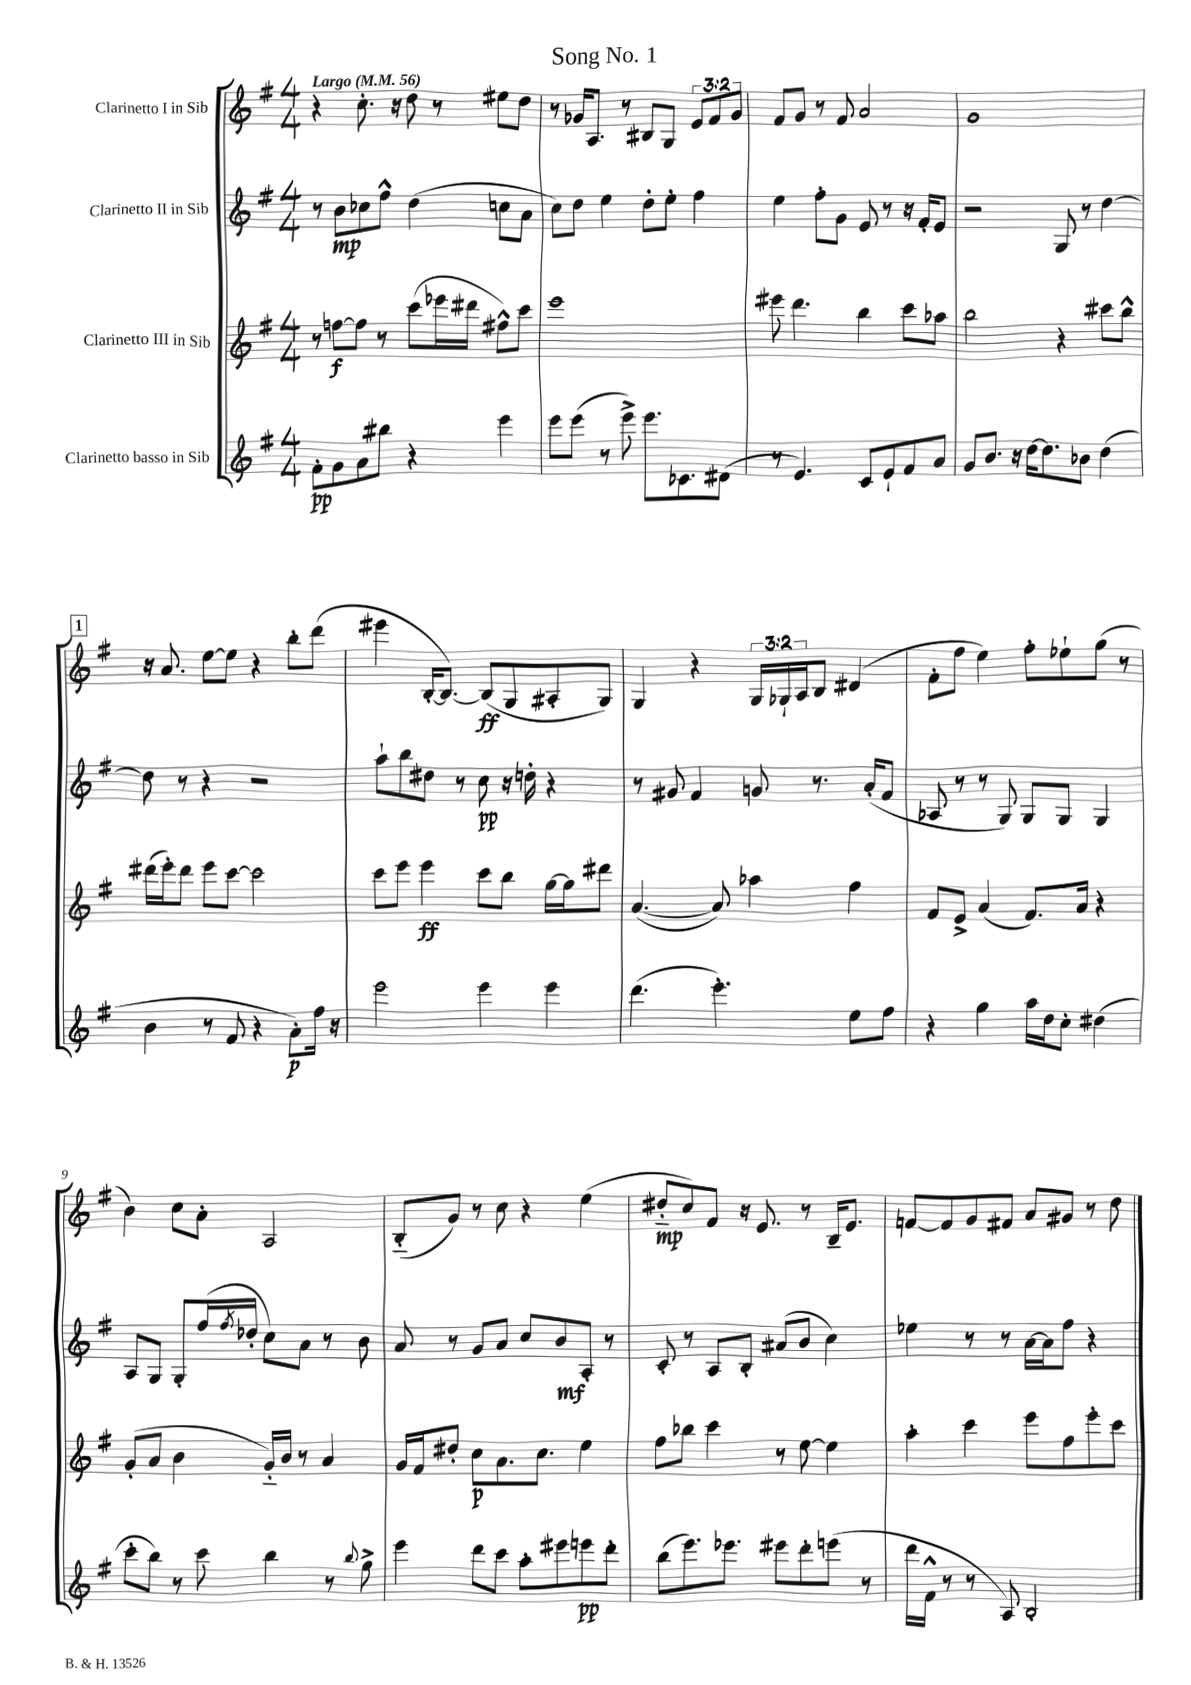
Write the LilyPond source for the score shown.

\header { title = "Song No. 1" }
<<
\new StaffGroup <<
\new Staff = "s0" \with { instrumentName = "Clarinetto I in Sib" } {
    \clef treble \key g \major \numericTimeSignature \time 4/4 \override Staff.TupletNumber.text = #tuplet-number::calc-fraction-text \tempo "Largo" 4 = 56
    r4 c''8.-. r16 d''8 r8 eis''8 d''8 |
    r8 ges'16 a8. r8 bis8 g8 \tuplet 3/2 { e'8 fis'8 ges'8 } |
    fis'8 g'8 r8 fis'8 a'2 |
    g'1 |
    \mark \markup { \box "1" } r16 a'8. e''8~ e''8 r4 b''8-. d'''8( |
    eis'''4 b16~-. b8.~) b8\ff( g8 ais8-. g8) |
    g4 r4 \tuplet 3/2 { g16 ges16-! a16 } b8 dis'4( |
    fis'8-. fis''8 e''4) fis''8-. ees''8-! g''8( r8 |
    b'4) c''8 a'8-. a2 |
    b8-_( g'8) r8 c''8 r4 e''4( |
    dis''8-_\mp c''8) fis'8 r16 e'8. r8 b16-- e'8. |
    f'8~ f'8 g'8 fis'8 a'8 gis'8 r8 d''8 \bar "|." |
}
\new Staff = "s1" \with { instrumentName = "Clarinetto II in Sib" } {
    \clef treble \key g \major \numericTimeSignature \time 4/4
    r8 b'8\mp ces''8 fis''8-^ d''4( c''8 a'8 |
    c''8) d''8 e''4 d''8-. e''8-. fis''4 |
    e''4 fis''8-. g'8 e'8 r8 r16 fis'16-. e'8 |
    r2 g8 r8 d''4~ |
    \mark \markup { \box "1" } d''8 r8 r4 r2 |
    a''8-! b''8 dis''8 r8 c''8\pp r16 d''16-. r4 |
    r8 gis'8 fis'4 g'8 r8. a'16-.( fis'8 |
    aes8 r8 r8 g8) g8 g8 g4 |
    a8 g8 g8-. fis''16( \acciaccatura { fis''8 } des''16-. c''8) a'8 r8 b'8 |
    a'8 r8 g'8 a'8 c''8 b'8\mf a8-. r8 |
    c'8-. r8 a8 b8-. ais'8( b'8 c''4) |
    ees''4 r8 r8 a'16~ a'16 fis''8 r4 \bar "|." |
}
\new Staff = "s2" \with { instrumentName = "Clarinetto III in Sib" } {
    \clef treble \key g \major \numericTimeSignature \time 4/4
    r8 f''8~\f f''8 r8 c'''8( ees'''16 dis'''16 fis''8-^) c'''8 |
    e'''1 |
    eis'''8 d'''4. b''4 c'''8 aes''8 |
    b''2 r4 cis'''8 b''8-^ |
    \mark \markup { \box "1" } dis'''16( e'''16-.) dis'''8 e'''8 c'''8~ c'''2 |
    c'''8 e'''8 e'''4\ff c'''8 b''8 g''16~ g''16 dis'''8 |
    a'4.~( a'8) aes''4 fis''4 |
    fis'8 e'8-> a'4( fis'8.) a'16 r4 |
    g'8-.( a'8 b'4 g'16-_) b'16 r8 a'4 |
    g'16 fis'16 dis''8-. c''8\p a'8. c''8. e''4 |
    fis''8 bes''8 c'''4 r8 e''8~ e''4 |
    a''4-. c'''4 e'''8 fis''8 e'''8-. c'''8 \bar "|." |
}
\new Staff = "s3" \with { instrumentName = "Clarinetto basso in Sib" } {
    \clef treble \key g \major \numericTimeSignature \time 4/4
    fis'8-.\pp g'8 a'8 bis''8 r4 e'''4 |
    e'''8 e'''8( r8 e'''8->) e'''8. ces'8. dis'8( |
    r8 e'4.) c'8 e'8-! fis'8 a'8 |
    g'8 b'8. r16 d''16~ d''8. bes'8 d''4( |
    \mark \markup { \box "1" } b'4 r8 fis'8 r4 a'8-.\p) fis''16 r16 |
    e'''2 e'''4 e'''4 |
    d'''4.( e'''4.-.) e''8 fis''8 |
    r4 g''4 a''16 d''16 c''8-. dis''4( |
    c'''8-. b''8) r8 c'''8 b''4 r8 \appoggiatura { b''8 } g''8-> |
    e'''4 d'''8 c'''8 a''8-. eis'''8 e'''8\pp d'''8-. |
    b''8( e'''8.) ees'''8. eis'''8 d'''8-. e'''8( r8 |
    d'''16 fis'16-^ r8 r8 a8) b2-. \bar "|." |
}
>>
>>
